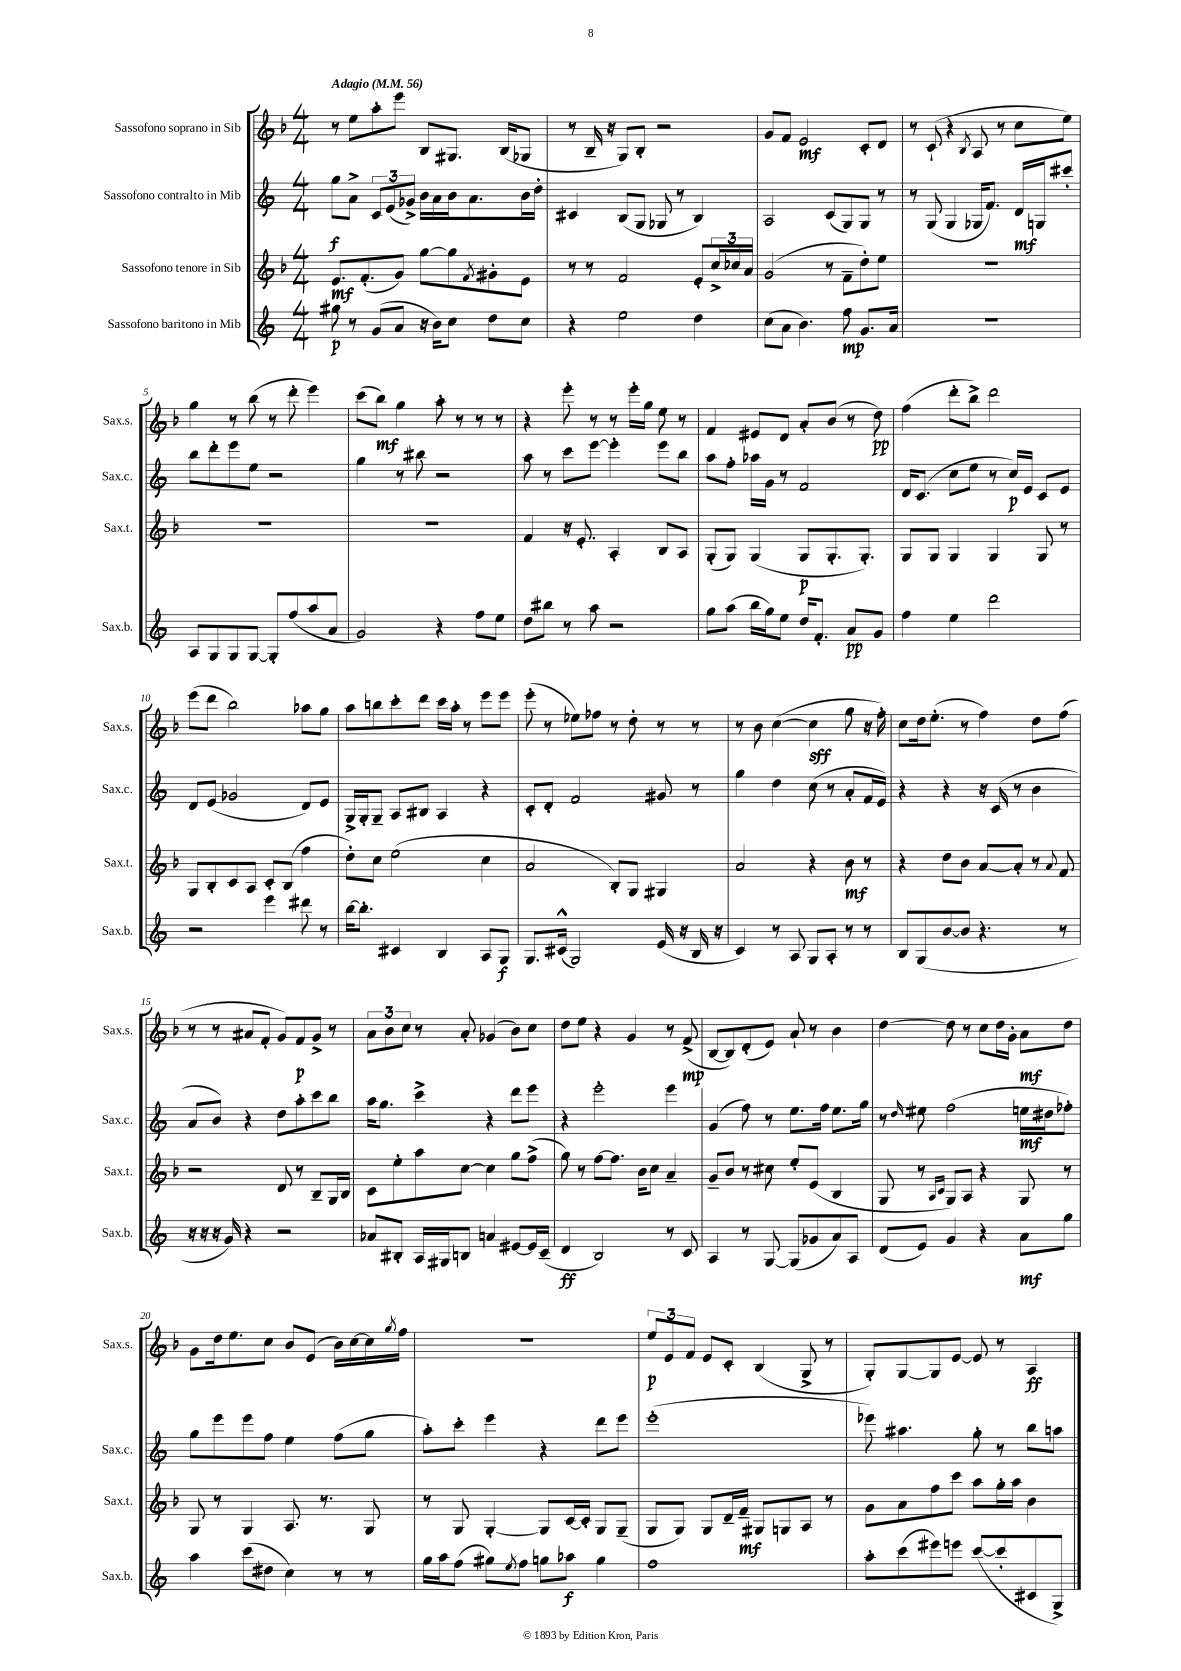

**kern	**kern	**kern	**kern
*staff4	*staff3	*staff2	*staff1
*clefG2	*clefG2	*clefG2	*clefG2
*k[]	*k[b-]	*k[]	*k[b-]
*M4/4	*M4/4	*M4/4	*M4/4
*MM56	*MM56	*MM56	*MM56
8gg#\	8.e/L	8gg\L	8r
8r	.	8a^\J	8ee\L
.	(8.f'/	.	.
(8g/L	.	12c/L	8aa'\
.	.	(12e/	.
8a/J	8g/J)	.	8eee\J
.	.	12g-^/J)	.
16r	[8gg\L	16b\LL	8B-/L
16b\LK)	.	16a\	.
8cc\J	8gg\]	16b\J	8.G#/J
.	.	8.a\	.
.	8qf/	.	.
8dd\L	8g#'\	.	.
.	.	.	(16B-/LK
8cc\J	8e\J	16b\L	8G-/J
.	.	16dd'\JJ	.
=	=	=	=
4r	8r	4c#/	8r
.	8r	.	16B-~/
.	.	.	16r
2ee\	2f/	(8B/L	8G/L)
.	.	8G/J	8B-'/J
.	.	8G-/	2r
.	.	8r	.
4dd\	8e'/L	4B/)	.
.	24cc^/L	.	.
.	24cc-/	.	.
.	24a/JJ	.	.
=	=	=	=
(8cc\L	(2g/	2A/	8g/L
8a\J	.	.	8f/J
4.b\)	.	.	2e/
.	8r	(8c/L	.
8ff\	8f~\L	8G/)	.
8.g/L	8dd'\)	8G/J	8c'/L
.	8ee\J	8r	8d/J
16a/Jk	.	.	.
=	=	=	=
1r	1r	8r	8r
.	.	(8G/	(8c`/
.	.	4G/	4r
.	.	.	8qB-/
.	.	16G-/LK	8A/
.	.	8.f/J)	.
.	.	.	8r
.	.	16d/LL	8cc\L
.	.	16G/J	.
.	.	8ccc#'/J	8ee\J)
=	=	=	=
8A/L	1r	8bb\L	4gg\
8G/	.	8ddd'\	.
8G/	.	8eee\	8r
[8G/J	.	8ee\J	(8bb-\
8G'/]L	.	2r	8r
(8ff/	.	.	8ddd'\
8aa/	.	.	4eee\)
8a/J	.	.	.
=	=	=	=
2g/)	1r	4gg\	(8ccc\L
.	.	.	8bb-\J)
.	.	8r	4gg\
.	.	8bb#\	.
4r	.	2r	8aa'\
.	.	.	8r
8ff\L	.	.	8r
8ee\J	.	.	8r
=	=	=	=
8dd\L	4f/	8aa\	4r
8bb#\J	.	8r	.
8r	16r	8ccc\L	8eee'\
.	8.e'/	.	.
8aa\	.	[8eee\J	8r
2r	4A'/	4eee'\]	8r
.	.	.	16eee'\LL
.	.	.	16gg\JJ
.	8B-/L	8eee\L	8ee\
.	8A/J	8bb\J	8r
=	=	=	=
8gg\L	(8G'/L	8aa\L	4f/
(8aa\J	8G/J)	8ff'\J	.
16bb\LL	(4G/	16aa-\LL	8e#/L
16gg\J)	.	16g\JJ	.
8ee\J	.	8r	8d/J
16dd/LK	8G/L	2f/	8a'/L
8.f'/J	.	.	.
.	8.G'/	.	(8b-/J
8a/L	.	.	8r
.	8.G'/J)	.	.
8g/J	.	.	8dd\)
=	=	=	=
4ff\	8G/L	16d/LK	(4ff\
.	.	(8.c/J	.
.	8G/J	.	.
4ee\	4G/	8cc\L	8ddd'\L
.	.	8ee\J	8bb-^\J)
2ddd\	4G/	8r	2ddd\
.	.	16cc/LL)	.
.	.	16e/JJ	.
.	8G/	8c/L	.
.	8r	8e/J	.
=	=	=	=
2r	8G/L	8d/L	(8eee\L
.	8B-'/	(8e/J	8ddd\J
.	8c/	2g-/	2bb-\)
.	8A/J	.	.
4eee\	8c'/L	.	.
.	(8B-/J	.	.
8ddd#\	4ff\	8d/L)	8aa-\L
8r	.	8e/J	8gg\J
=	=	=	=
[16bb\LK	8dd'\L)	16G^/LL	8aa\L
8.bb'\]J	.	16G'/J	.
.	8cc\J	8G~/J	8bb\
4c#/	(2ee\	8A/L	8ccc'\
.	.	8B#/J	8ddd\J
4B/	.	4A/	16ccc\LL
.	.	.	16aa'\JJ
.	.	.	8r
8A/L	4cc\	4r	8eee\L
8G/J	.	.	8eee\J
=	=	=	=
8.G/L	2a/	8c'/L	(8eee'\
.	.	8d'/J	8r
(16c#^^/Jk	.	.	.
2G/)	.	2f/	8ee-\L)
.	.	.	8ff-\J
.	8B-'/L)	.	8r
.	8G/J	.	8dd'\
(16e/	4G#/	8g#/	8r
16r	.	.	.
16B/	.	8r	8r
16r	.	.	.
=	=	=	=
4c/)	2a/	4gg\	8r
.	.	.	8b-\
8r	.	4dd\	([4cc\
8A/	.	.	.
8G/L	4r	(8cc\	4cc\]
8A'/J	.	8r	.
8r	8b-\	8a'/L	8gg\
8r	8r	16f/L	16r
.	.	16e/JJ)	16ff'\)
=	=	=	=
8B/L	4r	4r	8cc\L
(8G/	.	.	16dd\k
.	.	.	(8.ee'\J
[8b/	8dd\L	4r	.
8b/]J	8b-\J	.	8r
4.r	[8a/L	16r	4ff\)
.	.	(16c/	.
.	8a'/]J	8r	.
.	8r	4b\	8dd\L
.	8qqa/	.	.
8r	8f/	.	(8ff\J
=	=	=	=
16r	2r	8a/L	8r
16r	.	.	.
16r	.	8b/J)	8r
16g/)	.	.	.
4r	.	4r	8a#/L
.	.	.	8f'/J
2r	8d/	8dd\L	8g/L)
.	8r	8aa'\	8f/
.	8B-~/L	8ccc\	8g^/J
.	16G/L	8bb\J	8r
.	16B-/JJ	.	.
=	=	=	=
8a-/L	8c\L	16aa\LK	12a\L
.	.	8.gg\J	.
.	.	.	12b-\
8B#'/J	8ee'\	.	.
.	.	.	12cc\J
16A/LL	8aa\	4ccc^\	8r
16G#/J	.	.	.
8B/J	[8cc\J	.	8a'/
4a/	4cc\]	4r	(4g-/
[8e#/L	8gg\L	8ddd\L	8b-\L)
16e#/]L	(8ff^\J	8eee\J	8cc\J
(16c~/JJ	.	.	.
=	=	=	=
4d/	8gg\)	4r	8dd\L
.	8r	.	8ee\J
2B/)	[8ff\L	2eee'\	4r
.	8.ff\]J	.	.
.	.	.	4g/
.	16b-\LK	.	.
.	8cc\J	.	.
8r	4a~/	4eee\	8r
8c/	.	.	(8f^/
=	=	=	=
4A/	8g~/L	(4g/	[8B-/L
.	8b-/J	.	8B-/])
8r	8r	8ff\)	(8d'/
[8G/	8cc#\	8r	8e/J)
(8G/]L	8ee'/L	8.ee\L	8a`/
8g-/	(8e/J	.	8r
.	.	16ff\Jk	.
8a/)	4B-/	8.ee\L	4b-\
8A/J	.	.	.
.	.	16gg\Jk	.
=	=	=	=
(8d/L	8G/	8r	[4dd\
.	.	16qqdd/	.
8e/J)	8r	8ee#\	.
.	16qqA/LL	.	.
.	16qqc/JJ	.	.
4g/	8G/L)	(2ff\	8dd\]
.	8A/J	.	8r
4r	4r	.	8cc\L
.	.	.	16dd\L
.	.	.	16g'\JJ
8a\L	8G/	16ee\LL	8a\L
.	.	16dd#\J	.
8gg\J	8r	8ff-'\J)	8dd\J
=	=	=	=
4aa\	8G/	8gg\L	8g\L
.	8r	8eee\	16dd\k
.	.	.	8.ee\
(8ccc\L	4G/	8eee\	.
8dd#\J	.	8ff\J	8cc\J
4cc\)	8.A/	4ee\	8b-/L
.	.	.	(8e/J
.	8.r	.	.
8r	.	(8ff\L	16b-\LL)
.	.	.	[16cc\
8r	8G/	8gg\J	16cc\]
.	.	.	8qgg/
.	.	.	16ff\JJ
=	=	=	=
16gg\LL	8r	8aa'\L)	1r
16aa\J	.	.	.
(8ff\J	8G/	8ccc'\J	.
8gg#\L)	[4G'/	4eee\	.
8qee/	.	.	.
8ff\J	.	.	.
8gg\L	8G/]L	4r	.
8aa-\J	[16c/L	.	.
.	16c'/]JJ	.	.
4gg\	8G/L	8ddd\L	.
.	(8G~/J	8eee\J	.
=	=	=	=
1ff	8G/L	(1eee'	12ee/L
.	.	.	12e/
.	8G/J)	.	.
.	.	.	12f/J
.	8G/L	.	8e/L
.	16d~/L	.	8c'/J
.	16f~/JJ	.	.
.	8G#/L	.	(4B-/
.	8G/	.	.
.	8A/J	.	8G^/
.	8r	.	8r
=	=	=	=
8aa'\L	8g\L	8eee-\)	8G'/L)
(8ccc\	8a\	4.aa#\	[8G/
8eee#\)	8ff\	.	8G/]
8eee\J	8ccc\J	.	[8e/J
([8ccc/L	8aa\L	8gg'\	8e/]
8ccc'/]	16gg'\L	8r	8r
.	16aa\JJ	.	.
8c#/	4b-\	8bb\L	4A/
8G^/J)	.	8aa\J	.
==	==	==	==
*-	*-	*-	*-
